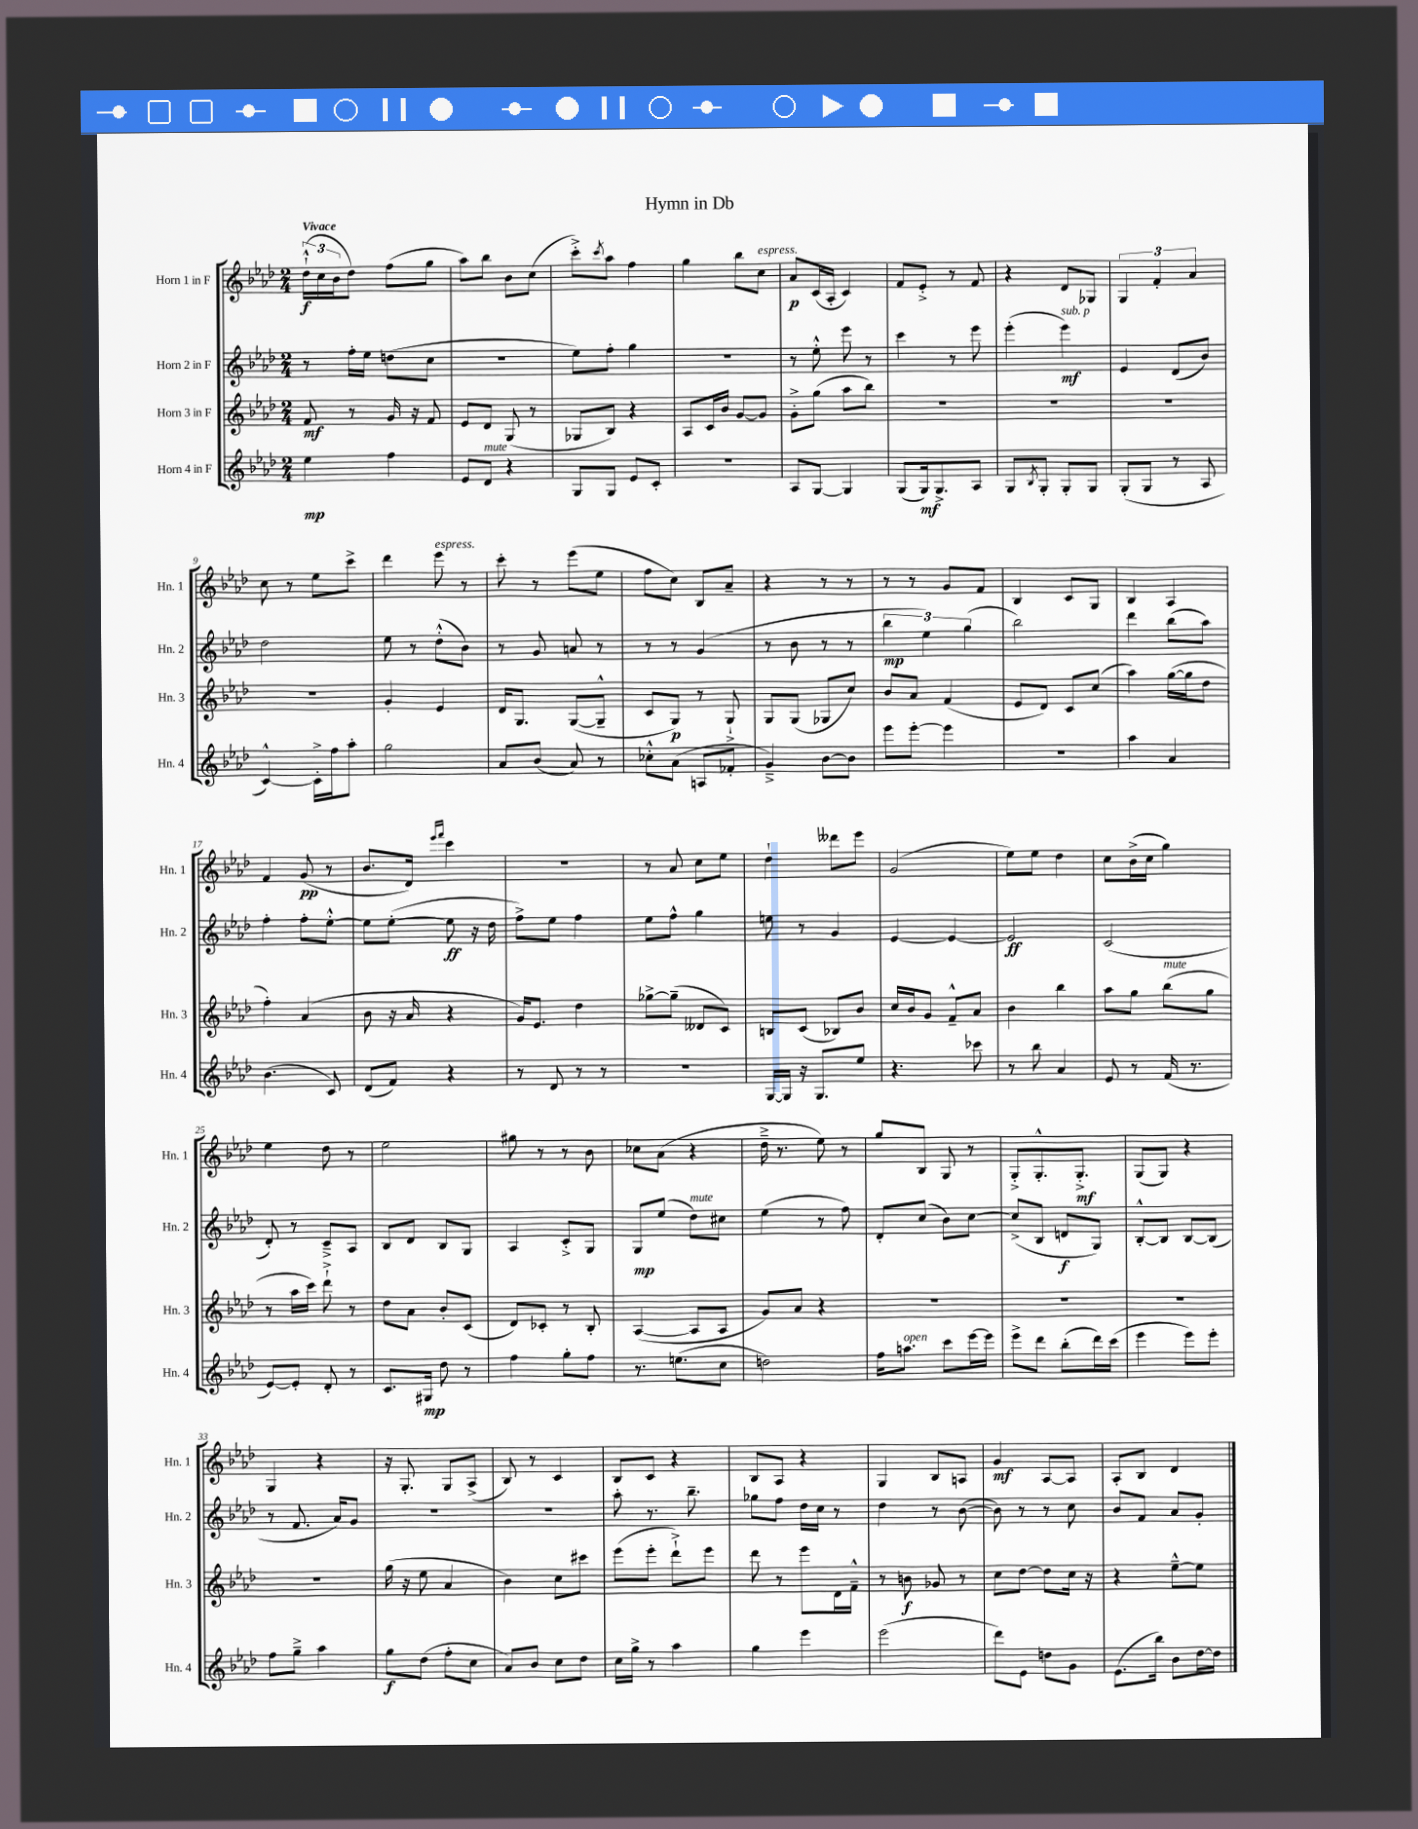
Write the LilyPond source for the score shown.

\header { title = "Hymn in Db" }
<<
\new StaffGroup <<
\new Staff = "s0" \with { instrumentName = "Horn 1 in F" shortInstrumentName = "Hn. 1" } {
    \clef treble \key aes \major \numericTimeSignature \time 2/4 \tempo "Vivace"
    \tuplet 3/2 { des''16-!-^\f( c''16 bes'16 } des''8) f''8( g''8 |
    aes''8) bes''8 bes'8 c''8( |
    c'''8-.->) \acciaccatura { c'''8 } aes''8 f''4 |
    g''4 bes''8 c''8^\markup { \italic "espress." } |
    aes'8\p c'16( aes16-. c'4) |
    f'8 ees'8-.-> r8 f'8 |
    r4 des'8 ges8 |
    \tuplet 3/2 { g4 f'4-. aes'4 } |
    c''8 r8 ees''8 c'''8-> |
    des'''4 ees'''8^\markup { \italic "espress." } r8 |
    c'''8-. r8 ees'''8( ees''8 |
    f''8 c''8) bes8 aes'8-- |
    r4 r8 r8 |
    r8 r8 g'8 f'8 |
    bes4 c'8 g8 |
    bes4 aes4 |
    f'4 g'8\pp( r8 |
    bes'8. des'16) \grace { ees'''16 f'''16 } c'''4 |
    R2 |
    r8 aes'8 c''8 ees''8 |
    des''4-! deses'''8 ees'''8 |
    g'2( |
    ees''8) ees''8 des''4 |
    c''8 bes'16->( c''16 g''4) |
    ees''4 des''8 r8 |
    ees''2 |
    gis''8 r8 r8 bes'8 |
    ces''8 aes'8( r4 |
    des''16---> r8. ees''8) r8 |
    g''8 bes8 g8 r8 |
    g8-.-> g8.-.-^ g8.-.->\mf |
    g8( g8) r4 |
    g4 r4 |
    r16 g8.-. g8 aes8->( |
    bes8) r8 c'4 |
    bes8 c'8 r4 |
    bes8 aes8 r4 |
    g4 bes8 a8 |
    g'4\mf aes8~ aes8 |
    aes8-. bes8 des'4 \bar "|." |
}
\new Staff = "s1" \with { instrumentName = "Horn 2 in F" shortInstrumentName = "Hn. 2" } {
    \clef treble \key aes \major \numericTimeSignature \time 2/4
    r8 f''16-. ees''16 d''8( c''8 |
    R2 |
    ees''8) f''8-. g''4 |
    r2 |
    r8 ees''8-.-^ ees'''8 r8 |
    c'''4 r8 ees'''8 |
    ees'''4-.( ees'''4\mf^\markup { \italic "sub. p" }) |
    ees'4 des'8( bes'8) |
    des''2 |
    ees''8 r8 des''8-.-^( bes'8) |
    r8 g'8 a'8 r8 |
    r8 r8 g'4( |
    r8 bes'8 r8 r8 |
    \tuplet 3/2 { bes''4\mp ees''4) g''4( } |
    bes''2) |
    des'''4 bes''8( aes''8) |
    f''4-. f''8-. ees''8~-.-^ |
    ees''8 ees''8~-.( ees''8\ff r16 des''16 |
    f''8->) ees''8 f''4 |
    ees''8 f''8-^ g''4 |
    e''8 r8 g'4 |
    ees'4~ ees'4~ |
    ees'2\ff |
    c'2( |
    des'8-.) r8 c'8---> aes8 |
    bes8 des'8 bes8 g8 |
    aes4 c'8-.-> g8 |
    g8\mp ees''8( des''8^\markup { \italic "mute" }) cis''8 |
    ees''4( r8 f''8) |
    des'8-. c''8( bes'8) c''8~ |
    c''8->( bes8 d'8\f g8) |
    bes8~-.-^ bes8 bes8~ bes8( |
    r8 f'8. aes'16) g'8 |
    R2 |
    R2 |
    aes''8-. r8. bes''8.-- |
    ges''8 f''8 des''16 c''16 r8 |
    des''4 r8 bes'8~( |
    bes'8) r8 r8 c''8 |
    bes'8 f'8 aes'8 g'8-. \bar "|." |
}
\new Staff = "s2" \with { instrumentName = "Horn 3 in F" shortInstrumentName = "Hn. 3" } {
    \clef treble \key aes \major \numericTimeSignature \time 2/4
    f'8\mf r8 g'16 r16 f'8 |
    ees'8 des'8 g8( r8 |
    ges8 bes8) r4 |
    aes8 c'16 bes'16 g'8~ g'8 |
    g'8-.-> g''8( aes''8 bes''8) |
    R2 |
    R2 |
    R2 |
    R2 |
    g'4-. ees'4 |
    des'16 g8. g8~( g8---^ |
    c'8 g8\p) r8 g8-!-> |
    g8 g8( ges8 c''8) |
    bes'8 aes'8 f'4( |
    ees'8 des'8) c'8 c''8( |
    aes''4) g''16~( g''16 des''8 |
    f''4-.) aes'4( |
    bes'8 r16 aes'16 r4 |
    g'16) ees'8. des''4 |
    ges''8~-> ges''8--( deses'8 c'8) |
    b8 c'8( bes8) bes'8 |
    c''16 bes'16 g'8 f'8---^ aes'8 |
    bes'4 bes''4 |
    aes''8 g''8 bes''8^\markup { \italic "mute" }( g''8 |
    r8 aes''16 c'''16) des'''8-!-> r8 |
    des''8 aes'8 bes'8-. c'8( |
    des'8) ces'8-. r8 bes8-. |
    aes4~( aes8 aes8 |
    g'8) aes'8 r4 |
    R2 |
    R2 |
    R2 |
    R2 |
    g''16( r16 ees''8 aes'4 |
    bes'4) c''8 cis'''8 |
    ees'''8( ees'''8-. des'''8-!->) ees'''8 |
    des'''8 r8 ees'''8 des'16 f'16---^ |
    r8 b'8\f ges'8 r8 |
    c''8 des''8~ des''8 c''16 r16 |
    r4 ees''8~---^ ees''8 \bar "|." |
}
\new Staff = "s3" \with { instrumentName = "Horn 4 in F" shortInstrumentName = "Hn. 4" } {
    \clef treble \key aes \major \numericTimeSignature \time 2/4
    ees''4\mp f''4 |
    ees'8 des'8^\markup { \italic "mute" } r4 |
    g8 g8 ees'8 c'8-. |
    R2 |
    aes8 g8~ g4 |
    g8( g16\mf) g8.-> aes8 |
    g8 \acciaccatura { bes8 } g8-. g8-. g8 |
    g8-.( g8 r8 aes8 |
    c'4~-^) c'16-.-> f''16 aes''8-. |
    g''2 |
    aes'8 bes'8( aes'8) r8 |
    ces''8-.-^ aes'8( a8 fes'8-. |
    g'4--->) bes'8~ bes'8 |
    ees'''8 ees'''8~-. ees'''4 |
    r2 |
    aes''4 aes'4 |
    bes'4.( c'8) |
    des'8( f'8) r4 |
    r8 des'8 r8 r8 |
    r2 |
    g16~ g16 r16 g8. ees''8 |
    r4. ces'''8 |
    r8 bes''8 aes'4 |
    ees'8 r8 f'16( r8. |
    ees'8~) ees'8-. des'8-. r8 |
    c'8. gis16\mp des''8 r8 |
    f''4 g''8-. f''8 |
    r8. e''8.( c''8 |
    d''2) |
    f''16 a''8.^\markup { \italic "open" } c'''8 ees'''16~ ees'''16 |
    ees'''8-> des'''8 bes''8-.( des'''16) c'''16( |
    ees'''4 ees'''8) ees'''8-. |
    f''8 g''8---> aes''4 |
    g''8\f des''8( f''8-. c''8 |
    aes'8) bes'8 c''8 des''8 |
    c''16 g''16-> r8 aes''4 |
    g''4 ees'''4 |
    ees'''2( |
    des'''8) ees'8 d''8 g'8 |
    ees'8.( bes''16) bes'8 des''16~ des''16 \bar "|." |
}
>>
>>
